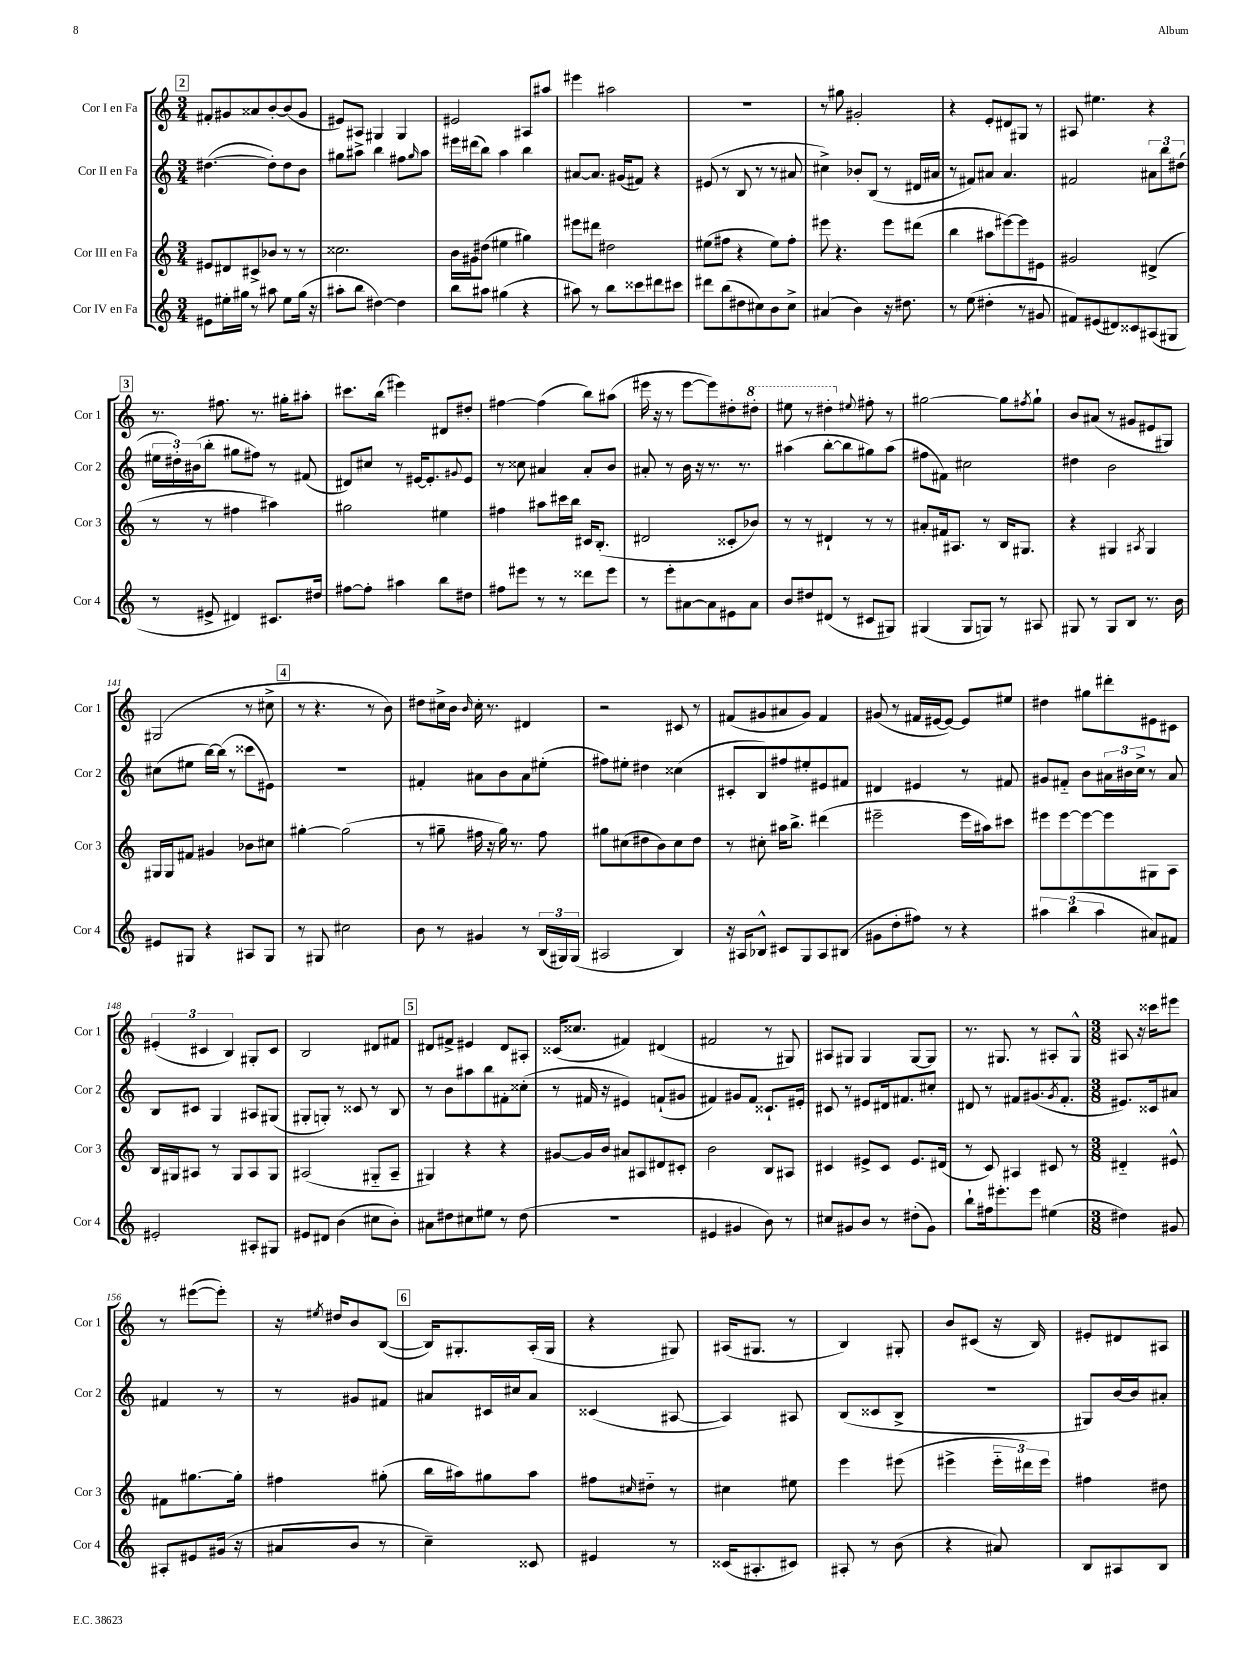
<<
\new StaffGroup <<
\new Staff = "s0" \with { instrumentName = "Cor I en Fa" shortInstrumentName = "Cor 1" } {
    \clef treble \key c \major \numericTimeSignature \time 3/4
    \mark \markup { \box "2" } fis'8-. gis'8 aisis'8 b'8~-. b'8( gis'8 |
    eis'8) ais8 gis4 gis4 |
    eis'2 ais8 ais''8 |
    eis'''4 ais''2 |
    R2. |
    r8 gis''8 gis'2-. |
    r4 e'8-. dis'8 gis8 r8 |
    ais8 eis''4. r4 |
    \mark \markup { \box "3" } r8. fis''8. r8. gis''16-. ais''8-. |
    cis'''8. b''16( eis'''4) dis'8 dis''8-. |
    fis''4~ fis''4( b''8) ais''8( |
    eis'''16 r16 r8 eis'''8~ eis'''8) dis''8-. \ottava #1 dis'''8-. |
    eis'''8 r8 dis'''4-. \ottava #0 \appoggiatura { eis''8 } fis''8-. r8 |
    gis''2~ gis''8 \acciaccatura { fis''8 } gis''8-! |
    b'8 ais'8( r8 gis'8 eis'8 gis8) |
    gis2( r8 cis''8-> |
    \mark \markup { \box "4" } r8 r4. r8 b'8) |
    dis''8 cis''16-> b'16 \grace { b'16 } cis''16-. r8. dis'4 |
    r2 cis'8 r8 |
    fis'8( gis'8 ais'8 gis'8) fis'4 |
    gis'8( r8 fis'16 eis'16~ eis'8~) eis'8 eis''8 |
    dis''4 gis''8 dis'''8-. eis'8 cis'8 |
    \tuplet 3/2 { eis'4-.( cis'4 b4) } gis8-. cis'8 |
    b2 dis'8 fis'8 |
    \mark \markup { \box "5" } dis'8 fis'8-> eis'4 dis'8 ais8-. |
    cisis'16( cisis''8. fis'4) dis'4( |
    fis'2 r8 gis8) |
    ais8 gis8 gis4 gis8~ gis8 |
    r8. gis8. r8 ais8-. gis8-^ |
    \numericTimeSignature \time 3/8 ais8 r16 cisis'''16 eis'''8 |
    r8 eis'''8~( eis'''8-.) |
    r16 \acciaccatura { eis''8 } dis''16 b'8 b8~( |
    \mark \markup { \box "6" } b16) gis8.-. a16-.( gis16 |
    r4 gis8) |
    ais16( gis8. r8 |
    b4) gis8-. |
    b'8 cis'8( r16 b16) |
    eis'8-. dis'8 ais8 \bar "|." |
}
\new Staff = "s1" \with { instrumentName = "Cor II en Fa" shortInstrumentName = "Cor 2" } {
    \clef treble \key c \major \numericTimeSignature \time 3/4
    \mark \markup { \box "2" } dis''4.~( dis''8-.) dis''8 b'8 |
    gis''8 ais''8-> b''4 fis''8 \grace { gis''16 } ais''8 |
    eis'''16 dis'''16( b''8) a''4 b''4 |
    ais'8~ ais'8. gis'16( fis'8) r4 |
    eis'8( r8 b8 r8 r8 ais'8 |
    cis''4->) bes'8-. b8( r8 dis'16 ais'16 |
    r8 fis'8) ais'8 ais'4. |
    fis'2 \tuplet 3/2 { ais'8 b''8 dis''8( } |
    \mark \markup { \box "3" } \tuplet 3/2 { eis''16 dis''16-.) bis'16( } b''8-. gis''8 fis''8) r8 fis'8( |
    dis'8) cis''8 r8 eis'16~ eis'8.-. \appoggiatura { gis'8 } eis'8 |
    r8 cisis''8 ais'4 ais'8-. b'8 |
    ais'8-. r8 b'16 r16 r8. r8. |
    ais''4( b''8~-. b''8 gis''8) ais''8( |
    fis''8 fis'8) cis''2 |
    dis''4 b'2 |
    cis''8( eis''8 b''16~) b''16( r8 cisis'''8 eis'8) |
    \mark \markup { \box "4" } R2. |
    fis'4-. ais'8 b'8 ais'8 eis''8-.( |
    fis''8) eis''8-. dis''4 cisis''4( |
    cis'8-. b8) fis''8 eis''8-. eis'8 fis'8 |
    dis'4 eis'4 r8 fis'8 |
    gis'8 fis'8-_ b'8 \tuplet 3/2 { ais'16 bis'16 c''16-> } r8 ais'8 |
    b8 cis'8 g4 ais8 gis8( |
    gis8-. g8-.) r8 cisis'8 r8 b8 |
    \mark \markup { \box "5" } r8 b'8 ais''8 b''8 fis'8-. cisis''8-.( |
    r8 fis'16 r16 eis'4) f'8-!( gis'8 |
    fis'4) gis'8 fis'8 cisis'8.-! eis'16-. |
    cis'8 r8 eis'8 dis'16 fis'8. cis''8-. |
    dis'8 r8 fis'8 gis'8.( \acciaccatura { gis'8 } fis'8.-. |
    \numericTimeSignature \time 3/8 eis'8.) cisis'16 ais'8 |
    fis'4 r8 |
    r8 gis'8 fis'8 |
    \mark \markup { \box "6" } ais'8 cis'16 cis''16 ais'8 |
    cisis'4( ais8~ |
    ais4) ais8 |
    b8( cisis'8 b8-> |
    R4. |
    gis8) b'16~ b'16 ais'8-. \bar "|." |
}
\new Staff = "s2" \with { instrumentName = "Cor III en Fa" shortInstrumentName = "Cor 3" } {
    \clef treble \key c \major \numericTimeSignature \time 3/4
    \mark \markup { \box "2" } eis'8 dis'8 cis'8-> bes'8 r8 r8 |
    cisis''2. |
    b'16 gis'16 dis''8( eis''4 gis''4) |
    eis'''8 dis'''8 dis''2 |
    eis''8( fis''8 r4 eis''8) fis''8-. |
    eis'''8 r4. eis'''8 dis'''8( |
    b''4 ais''8 eis'''8~) eis'''8 eis'8 |
    gis'2 dis'4->( |
    \mark \markup { \box "3" } r8 r8 fis''4 ais''4) |
    gis''2 eis''4 |
    fis''4 ais''8 cis'''16 b''16 cis'16 b8.-.( |
    dis'2 cisis'8-. bes'8) |
    r8 r8 dis'4-! r8 r8 |
    ais'8-. fis'16 ais8. r8 b16 gis8. |
    r4 gis4 \acciaccatura { ais8 } gis4 |
    gis16 gis16 fis'8 gis'4 bes'8 cis''8 |
    \mark \markup { \box "4" } gis''4~-. gis''2( |
    r8 gis''8-- fis''16 r16 gis''16) r8. fis''8 |
    gis''8 cis''8( dis''8 b'8) cis''8 dis''8 |
    r8 cis''8-. ais''16 b''8.-> dis'''4( |
    eis'''2-- eis'''16 ais''16) cis'''8 |
    eis'''8 eis'''8~ eis'''8~ eis'''8 gis8 a8 |
    b16 gis16 ais8 r8 gis8 ais8 gis8 |
    ais2( gis8-_ ais8-- |
    \mark \markup { \box "5" } gis4) r4 r4 |
    gis'8~ gis'16 b'16 ais'8 ais8 dis'8 cis'8-. |
    b'2 b8 ais8 |
    cis'4 eis'8-> cis'8 eis'8. dis'16( |
    r8 c'8) ais4 cis'8 r8 |
    \numericTimeSignature \time 3/8 dis'4-_ eis'8-^ |
    fis'8 gis''8.~ gis''16-. |
    fis''4 gis''8-.( |
    \mark \markup { \box "6" } b''16 ais''16) gis''8 ais''8 |
    fis''8 \grace { cis''16 } dis''8-_ r8 |
    cis''4 eis''8 |
    e'''4 eis'''8( |
    eis'''4-> \tuplet 3/2 { eis'''16-_ dis'''16) eis'''16 } |
    fis''4 dis''8 \bar "|." |
}
\new Staff = "s3" \with { instrumentName = "Cor IV en Fa" shortInstrumentName = "Cor 4" } {
    \clef treble \key c \major \numericTimeSignature \time 3/4
    \mark \markup { \box "2" } eis'8 eis''16-. gis''16 r8 ais''8 eis''8 gis''16( r16 |
    ais''8-. b''8 dis''4~) dis''4 |
    b''8 ais''8 gis''4( r4 |
    ais''8) r8 b''8 cisis'''8 dis'''8 cis'''8 |
    dis'''8 b''8( dis''8 cis''8) b'8 cis''8-> |
    ais'4( b'4) r16 dis''8. |
    r8 e''8( dis''4-. r8 gis'8 |
    fis'8) eis'8( dis'8) cisis'8 ais8( gis8 |
    \mark \markup { \box "3" } r8 eis'8-> dis'4) cis'8. dis''16 |
    fis''8~ fis''8-. ais''4 b''8 dis''8 |
    fis''8 eis'''8 r8 r8 disis'''8 eis'''8 |
    r8 e'''8-. ais'8~ ais'8 eis'8 ais'8 |
    b'8 dis''8 dis'8( r8 cis'8 gis8) |
    gis4( gis8 g8) r8 ais8 |
    gis8 r8 gis8 b8 r8. b'16 |
    eis'8 gis8 r4 ais8 gis8 |
    \mark \markup { \box "4" } r8 gis8 cis''2 |
    b'8 r8 gis'4 r8 \tuplet 3/2 { b16( gis16) gis16( } |
    ais2 b4) |
    r16 ais16 bes8-^ cis'8 g8 ais8 bis8( |
    gis'8 d''8-. fis''8) r8 r4 |
    \tuplet 3/2 { ais''4 b''4( ais''4 } ais'8) fis'8 |
    eis'2-. ais8-. gis8 |
    eis'8 dis'8 b'4( cis''8 b'8-.) |
    \mark \markup { \box "5" } ais'8 dis''8 cis''8 eis''8 r8 dis''8( |
    R2. |
    eis'4 gis'4 b'8) r8 |
    cis''8 gis'8 b'8 r8 dis''8-.( gis'8) |
    b''8-! fis''16 eis'''8.-. eis'''8 eis''4( |
    \numericTimeSignature \time 3/8 dis''4) gis'8 |
    ais8-. eis'8 gis'16( r16 |
    ais'8 b'8 r8 |
    \mark \markup { \box "6" } c''4--) cisis'8 |
    eis'4 r8 |
    cisis'16( ais8.-. cis'8) |
    ais8-. r8 b'8( |
    r4 ais'8) |
    b8 ais8 b8 \bar "|." |
}
>>
>>
\layout { \context { \Score currentBarNumber = #126 } }
